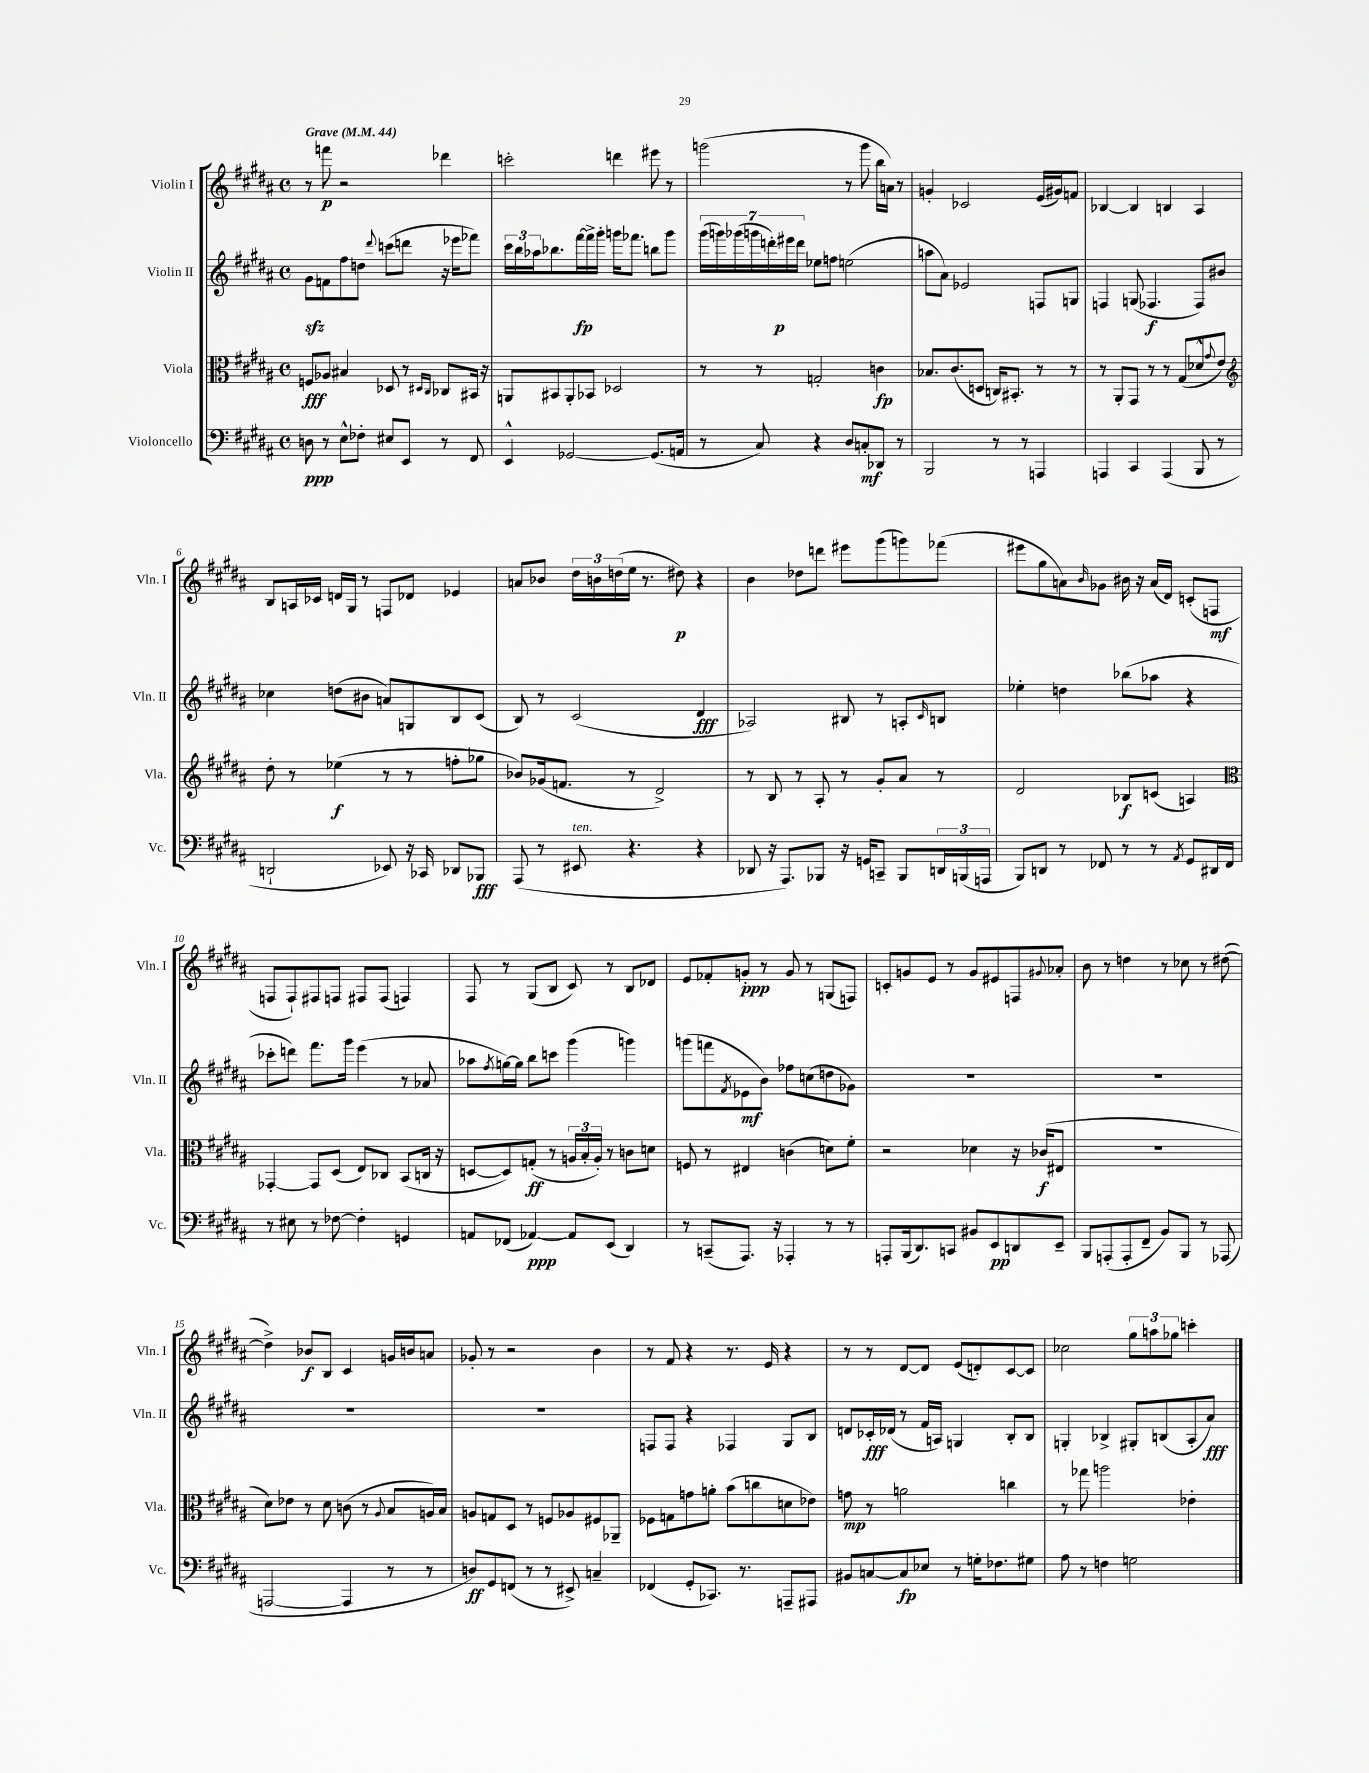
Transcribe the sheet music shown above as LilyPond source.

<<
\new StaffGroup <<
\new Staff = "s0" \with { instrumentName = "Violin I" shortInstrumentName = "Vln. I" } {
    \clef treble \key b \major \defaultTimeSignature \time 4/4 \tempo "Grave" 4 = 44
    r8 f'''8\p r2 des'''4 |
    c'''2-. d'''4 eis'''8 r8 |
    g'''2( r8 g'''8 b''16 a'16) r8 |
    g'4-. ces'2 e'16( gis'16) f'8 |
    bes4~ bes4 b4 ais4 |
    b8 a16 ces'16 d'16 gis16 r8 f8 des'8 ees'4 |
    a'8 bes'8 \tuplet 3/2 { dis''16 b'16 d''16( } e''16 r8. dis''8\p) r4 |
    b'4 des''8 d'''8 eis'''8 gis'''8( g'''8) fes'''8( |
    eis'''8 gis''8 a'8) \grace { b'16 } ges'8 bis'16 r16 a'16( dis'16) c'8-.( f8\mf |
    f8 f8-!) fis8 f8 fis8 fis8( f4) |
    fis8 r8 gis8( b8 cis'8) r8 b8 des'8 |
    e'8 fes'8-. g'8-.\ppp r8 g'8 r8 g8( f8) |
    c'8-. g'8 e'8 r8 g'8 eis'8 f8 \appoggiatura { gis'8 } aes'8-. |
    b'8 r8 d''4 r8 ces''8 r8 dis''8~( |
    dis''4->) bes'8\f b8 cis'4 g'16 b'16 a'8 |
    ges'8-. r8 r2 b'4 |
    r8 fis'8 r4 r8. e'16 r4 |
    r8 r8 dis'8~ dis'8 e'8( d'8-.) cis'8~ cis'8 |
    ces''2 \tuplet 3/2 { gis''8 a''8 ges''8 } c'''4-. \bar "|." |
}
\new Staff = "s1" \with { instrumentName = "Violin II" shortInstrumentName = "Vln. II" } {
    \clef treble \key b \major \defaultTimeSignature \time 4/4
    gis'8\sfz f'8 fis''8 d''8 \appoggiatura { dis'''8 } c'''8( d'''8 r16 ees'''16 fes'''8) |
    \tuplet 3/2 { cis'''16 b''16 aes''16 } bes''8. fis'''16~\fp fis'''16-> gis'''16-. g'''16 fes'''8. b''8 g'''8 |
    \tuplet 7/4 { gis'''16( g'''16) ges'''16( g'''16 d'''16-.) eis'''16\p d'''16 } ees''8 f''8 e''2( |
    a''8 ais'8) ees'2 f8 g8 |
    f4 g8( fes4.\f fes8) bis'8 |
    ces''4 d''8( bis'8 a'8) g8 b8 cis'8( |
    b8) r8 cis'2( dis'4\fff |
    aes2) bis8 r8 a8-. \grace { cis'16 } b8 |
    ees''4-. d''4 bes''8( aes''8 r4 |
    ces'''8-. d'''8) fis'''8. gis'''16 e'''4( r8 aes'8 |
    aes''8 \acciaccatura { fis''8 } g''16~) g''16 b''8 c'''8 gis'''4( g'''4) |
    g'''8( f'''8 \acciaccatura { fis'8 } ees'8\mf b'8) fes''8 c''8( d''8 ges'8) |
    R1 |
    R1 |
    R1 |
    R1 |
    f8 f8 r4 fes4 gis8 b8 |
    d'8 ces'16-.\fff des'16( r8 fis'16 a16) g4 b8-. b8 |
    g4-. bes4-> gis8-. b8( ais8-. ais'8\fff) \bar "|." |
}
\new Staff = "s2" \with { instrumentName = "Viola" shortInstrumentName = "Vla." } {
    \clef alto \key b \major \defaultTimeSignature \time 4/4
    f8\fff aes8 bis4 des8 r8 \grace { dis16 cis16 } ces8 bis,16 r16 |
    a,8 bis,8 a,8-. bes,8 des2 |
    r8 r8 g2-. c'4\fp |
    bes8. cis'8.( d8 c16) bis,8.-. r8 r8 |
    r8 ais,8-. gis,8 r8 r8 gis8( des'8-^ \appoggiatura { gis'8 } e'8) |
    \clef treble dis''8-. r8 ees''4\f( r8 r8 f''8-. ges''8 |
    bes'8) ges'16( f'8. r8 dis'2->) |
    r8 b8 r8 ais8-. r8 gis'8-. ais'8 r8 |
    dis'2 bes8\f c'8( a4) |
    \clef alto ges,4~-. ges,8 dis8( e8) ces8 b,8( c16 r16 |
    d8~ d8) g8-.\ff( r8 \tuplet 3/2 { a16 b16-. a16-.) } r8 c'8 d'8 |
    f8 r8 eis4 c'4( d'8) fis'8-. |
    r2 des'4 r16 ces'16\f( eis8 |
    R1 |
    dis'8) ees'8 r8 dis'8 c'8( r8 \appoggiatura { ais8 } b8 a16) b16 |
    a8 g8 dis8 r8 f8 aes8 fis8 aes,8-- |
    fes8 g8 g'8 a'8-. b'8( c''8 d'8 ees'8) |
    g'8\mp r8 a'2 c''4 |
    r8 ges''8 a''2 ees'4-. \bar "|." |
}
\new Staff = "s3" \with { instrumentName = "Violoncello" shortInstrumentName = "Vc." } {
    \clef bass \key b \major \defaultTimeSignature \time 4/4
    d8\ppp r8 e8-^ fes8-. eis8 e,8 r8 fis,8 |
    e,4-^ ges,2~ ges,8.( a,16 |
    r8 cis8) r4 dis8 c8-.\mf des,8 r8 |
    b,,2 r8 r8 a,,4 |
    a,,4 cis,4 a,,4( b,,8 r8 |
    d,2-! ees,8) r16 ces,16 des,8 bes,,8\fff |
    ais,,8( r8 eis,8^\markup { \italic "ten." } r4. r4 |
    des,8 r16 ais,,8.) bes,,8 r16 g,16 c,8-- bes,,8 \tuplet 3/2 { d,16 b,,16( a,,16 } |
    b,,8) d,8 r8 fes,8 r8 r8 \acciaccatura { ais,8 } gis,8 dis,16 fes,16 |
    r8 eis8 r8 fes8~ fes4-. g,4 |
    a,8 fes,8( aes,4~\ppp) aes,8 e,8( dis,4) |
    r8 c,8--( ais,,8.) r16 aes,,4-. r8 r8 |
    a,,8-. b,,16( dis,8.) c,8 bis,8 e,8\pp d,8 e,8-- |
    b,,8 a,,8-.( a,,8-. fis,8-- b,8) b,,8 r8 aes,,8( |
    a,,2~ a,,4 r8 r8 |
    d8\ff) gis,8 f,8( r8 r8 eis,8->) c4-- |
    fes,4( gis,8-. ces,8.) r8. a,,8-- ais,,8 |
    bis,8 c8~ c8\fp ees8 r8 g16-. fes8. gis8 |
    ais8 r8 f4 g2 \bar "|." |
}
>>
>>
